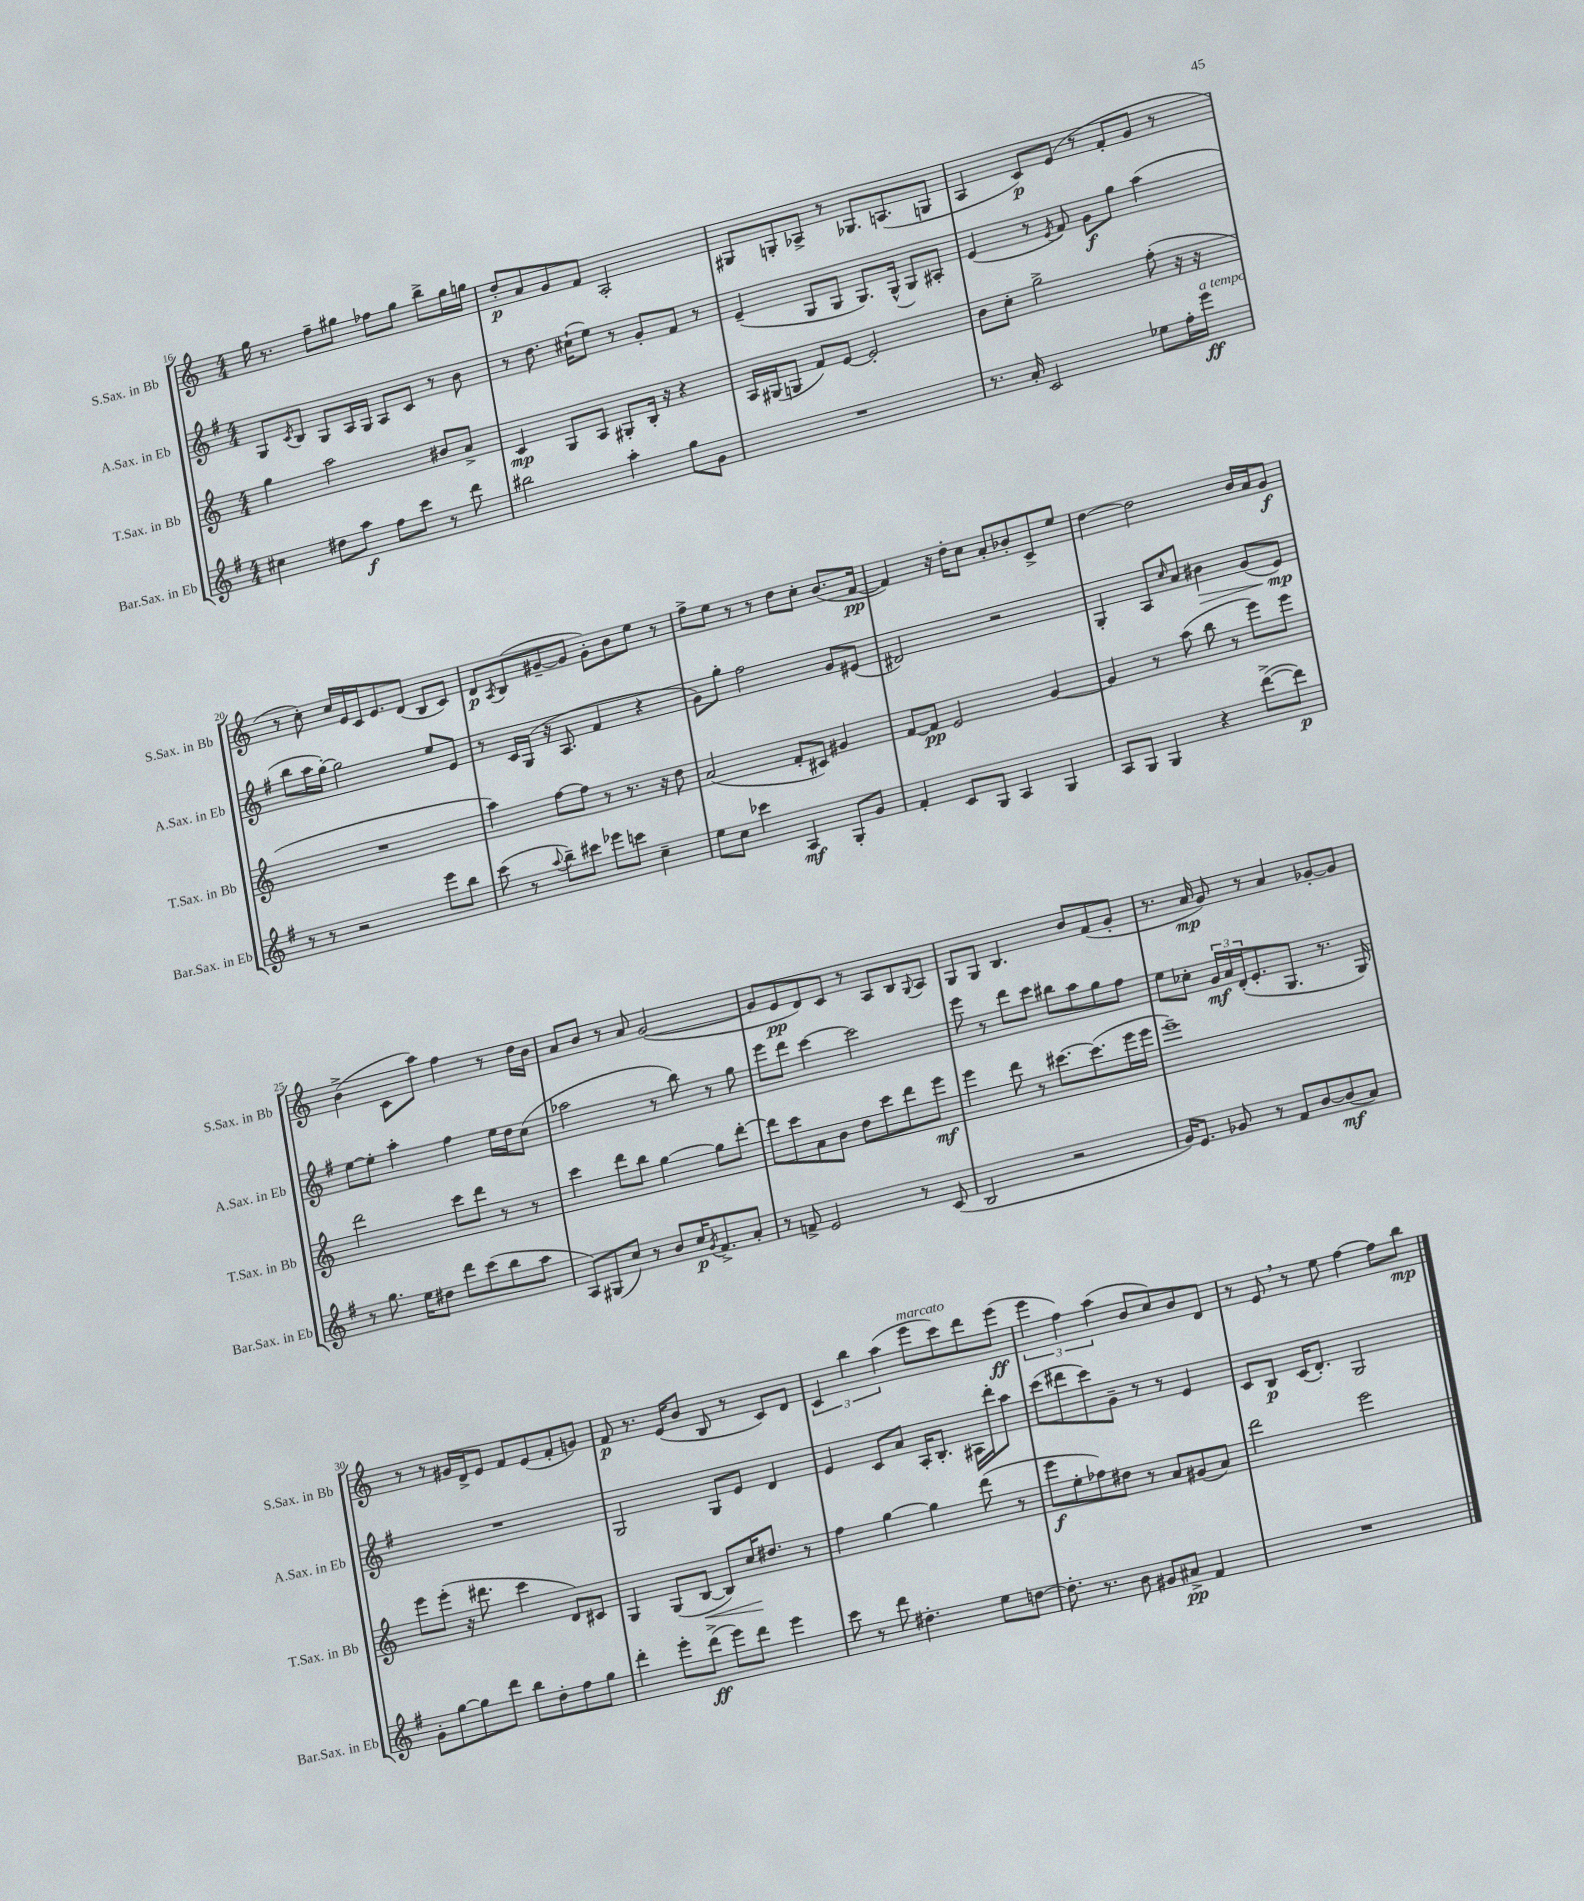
<<
\new StaffGroup <<
\new Staff = "s0" \with { instrumentName = "S.Sax. in Bb" shortInstrumentName = "S.Sax. in Bb" } {
    \clef treble \key c \major \numericTimeSignature \time 4/4
    g''16 r8. f''8-- gis''8 fes''8 gis''8 b''8-> gis''16 g''16 |
    d''8-.\p a'8 g'8 f'8 a2-. |
    gis8 g8-. aes8-> r8 ges8. a8.( g8 |
    a4 c'8\p) e'8( r8 f'8-. g'8 r8 |
    r8 c''8-.) c''16 e'16 c'16 e'8. d'8( b8 c'8) |
    d'8\p \acciaccatura { a8 } b8( gis'8~-- gis'8 gis'8-.) b'8 e''8 r8 |
    f''8-> e''8 r8 r8 d''8 c''8-. b'8.( f'16~\pp |
    f'4) r16 d''16-. c''8 a'8-. bes'8-. c'8-> e''8 |
    d''4~ d''2 b'16 a'16 g'8\f |
    b'4->( c'8 a''8) f''4 r8 d''16 b'16 |
    a'8 b'8 r8 a'8 g'2~( |
    g'8 e'8\pp d'8) c'8 r8 a8 b8 \appoggiatura { g8 } a8 |
    g8 g8 b4. b'8 f'8( g'8-. |
    r8. a'16\mp g'8) r8 a'4 ges'8~-. ges'8 |
    r8 r8 gis'16 d'16-> e'8 f'8 e'8( f'8-. g'8) |
    f'8\p r8. e'16( b'8 b8 r8 c'8) d'8 |
    \tuplet 3/2 { c'4 b''4 a''4( } e'''8^\markup { \italic "marcato" } c'''8) d'''8 e'''8\ff( |
    \tuplet 3/2 { e'''4 f''4) a''4( } b'8 c''8) b'8 d'8 |
    r8 e'8 \breathe r8 e''8 f''4~ f''8 b''8\mp \bar "|." |
}
\new Staff = "s1" \with { instrumentName = "A.Sax. in Eb" shortInstrumentName = "A.Sax. in Eb" } {
    \clef treble \key g \major \numericTimeSignature \time 4/4
    g8 \acciaccatura { c'8 } b8 g8 a16 g16 a8 c'8 r8 b'8 |
    r8 d''8. cis''16-!( e''8) r8 g'8-. fis'8 r8 |
    e'4--( g8 g8 g8.) g16-^( g8) ais8-. |
    e'4( r8 \acciaccatura { e'8 } fis'8) g'8\f g''8 a''4( |
    b''8 a''16 g''16~-.) g''2 e''8 e'8 |
    r8 c'16 g16( r16 a8. fis'4 r4 |
    g'8) g''8-. fis''2 g'8 eis'8( |
    dis'2) r2 |
    g4-. a8 \grace { c''16 } a'8 bis'4\> g'8( e'8\mp\!) |
    e''8~ e''8-. a''4-. fis''4 e''16 d''16 c''8( |
    aes''2 r8 b''8) r8 g''8 |
    e'''8 d'''8 c'''4~ c'''2 |
    e'''8 r8 d'''8 c'''8 bis''8 a''8 g''8 fis''8 |
    e''8 ces''8-. \tuplet 3/2 { g'16\mf a'16 d'16-.( } e'8.-. g8. r8. g16) |
    R1 |
    g2 g8 e'8 d'4 |
    e'4 c'8 a'8 a16-. b8.-. ais16 d'''16-. a''8 |
    c'''8( dis'''8 c'''8) g'8-- r8 r8 e'4 |
    c'8 b8\p c'16( d'8.-.) g2 \bar "|." |
}
\new Staff = "s2" \with { instrumentName = "T.Sax. in Bb" shortInstrumentName = "T.Sax. in Bb" } {
    \clef treble \key c \major \numericTimeSignature \time 4/4
    g''4 a''2 bis'8 a'8-> |
    c'4\mp g8 a8 gis8-. b16-. r16 r4 |
    a16 gis16( g8 f'8) e'8~ e'2-. |
    b'8 c''8-. g''2-> f''8-.( r16 r16 |
    R1 |
    a''4) f''8~ f''8 r8 r8. r16 d''8 |
    a'2( f'8-. cis'8) gis'4 |
    f'8~ f'8\pp e'2 g'4~ |
    g'4 r8 a''8( b''8 r8 e'''8) e'''8 |
    d'''2 c'''8 d'''8 r8 r8 |
    c'''4 d'''8 b''8 g''4~ g''8 d'''8~-. |
    d'''8 c'''8 a'8 b'8 d''8 c'''8 d'''8 e'''8\mf |
    e'''4 d'''8 r8 cis'''8.~ cis'''8.( e'''16 e'''16 |
    e'''1--) |
    e'''8 e'''8-.( r16 dis'''8. c'''4 d'8) cis'8 |
    g4 g8( b8~\< b8) c''16\! dis''8. r8 |
    f''4 g''4~ g''4 d'''8( r8 |
    e'''8\f e''8-. fes''8) dis''8 r8 a'8 gis'8( a'8) |
    d'''2 e'''2 \bar "|." |
}
\new Staff = "s3" \with { instrumentName = "Bar.Sax. in Eb" shortInstrumentName = "Bar.Sax. in Eb" } {
    \clef treble \key g \major \numericTimeSignature \time 4/4
    cis''4 dis''8 a''8\f fis''8 c'''8 r8 d'''8 |
    bis''2 a''4-. g''8 g'8 |
    R1 |
    r8. a'16-. c'2 ees''8 fis''16-. e'''16\ff^\markup { \italic "a tempo" } |
    r8 r8 r2 e'''8 b''8 |
    c'''8( r8 \appoggiatura { a''8 } b''8--) cis'''8 ees'''8 c'''8 c''4-- |
    e''8 c''8 ces'''4 a4\mf g8-. g'8 |
    fis'4-. c'8 g8 a4 g4 |
    a8 g8 g4 r4 d'''8~->( d'''8\p) |
    r8 g''8. e''16 dis''8 d'''8 c'''8( b''8 a''8 |
    a8) gis8( c''8) r8 b'8 c''16\p \acciaccatura { g'8 } fis'8.-> a'8-. |
    r8 f'8-> e'2 r8 c'8( |
    b2 r2 |
    g'16) e'8. ges'8 r8 fis'8 b'8~ b'8\mf( a'8) |
    g'8-. g''8~ g''8 d'''8 b''8 d''8-. fis''8 g''8 |
    d'''4-. e'''8-. d'''8->\ff( e'''8) d'''8 e'''4 |
    c'''8 r8 d'''8 dis''4.-. e''8 d''8~ |
    d''8.-. r8. b'8 gis'8 ais'8->\pp fis'4 |
    R1 \bar "|." |
}
>>
>>
\layout { \context { \Score currentBarNumber = #16 } }
